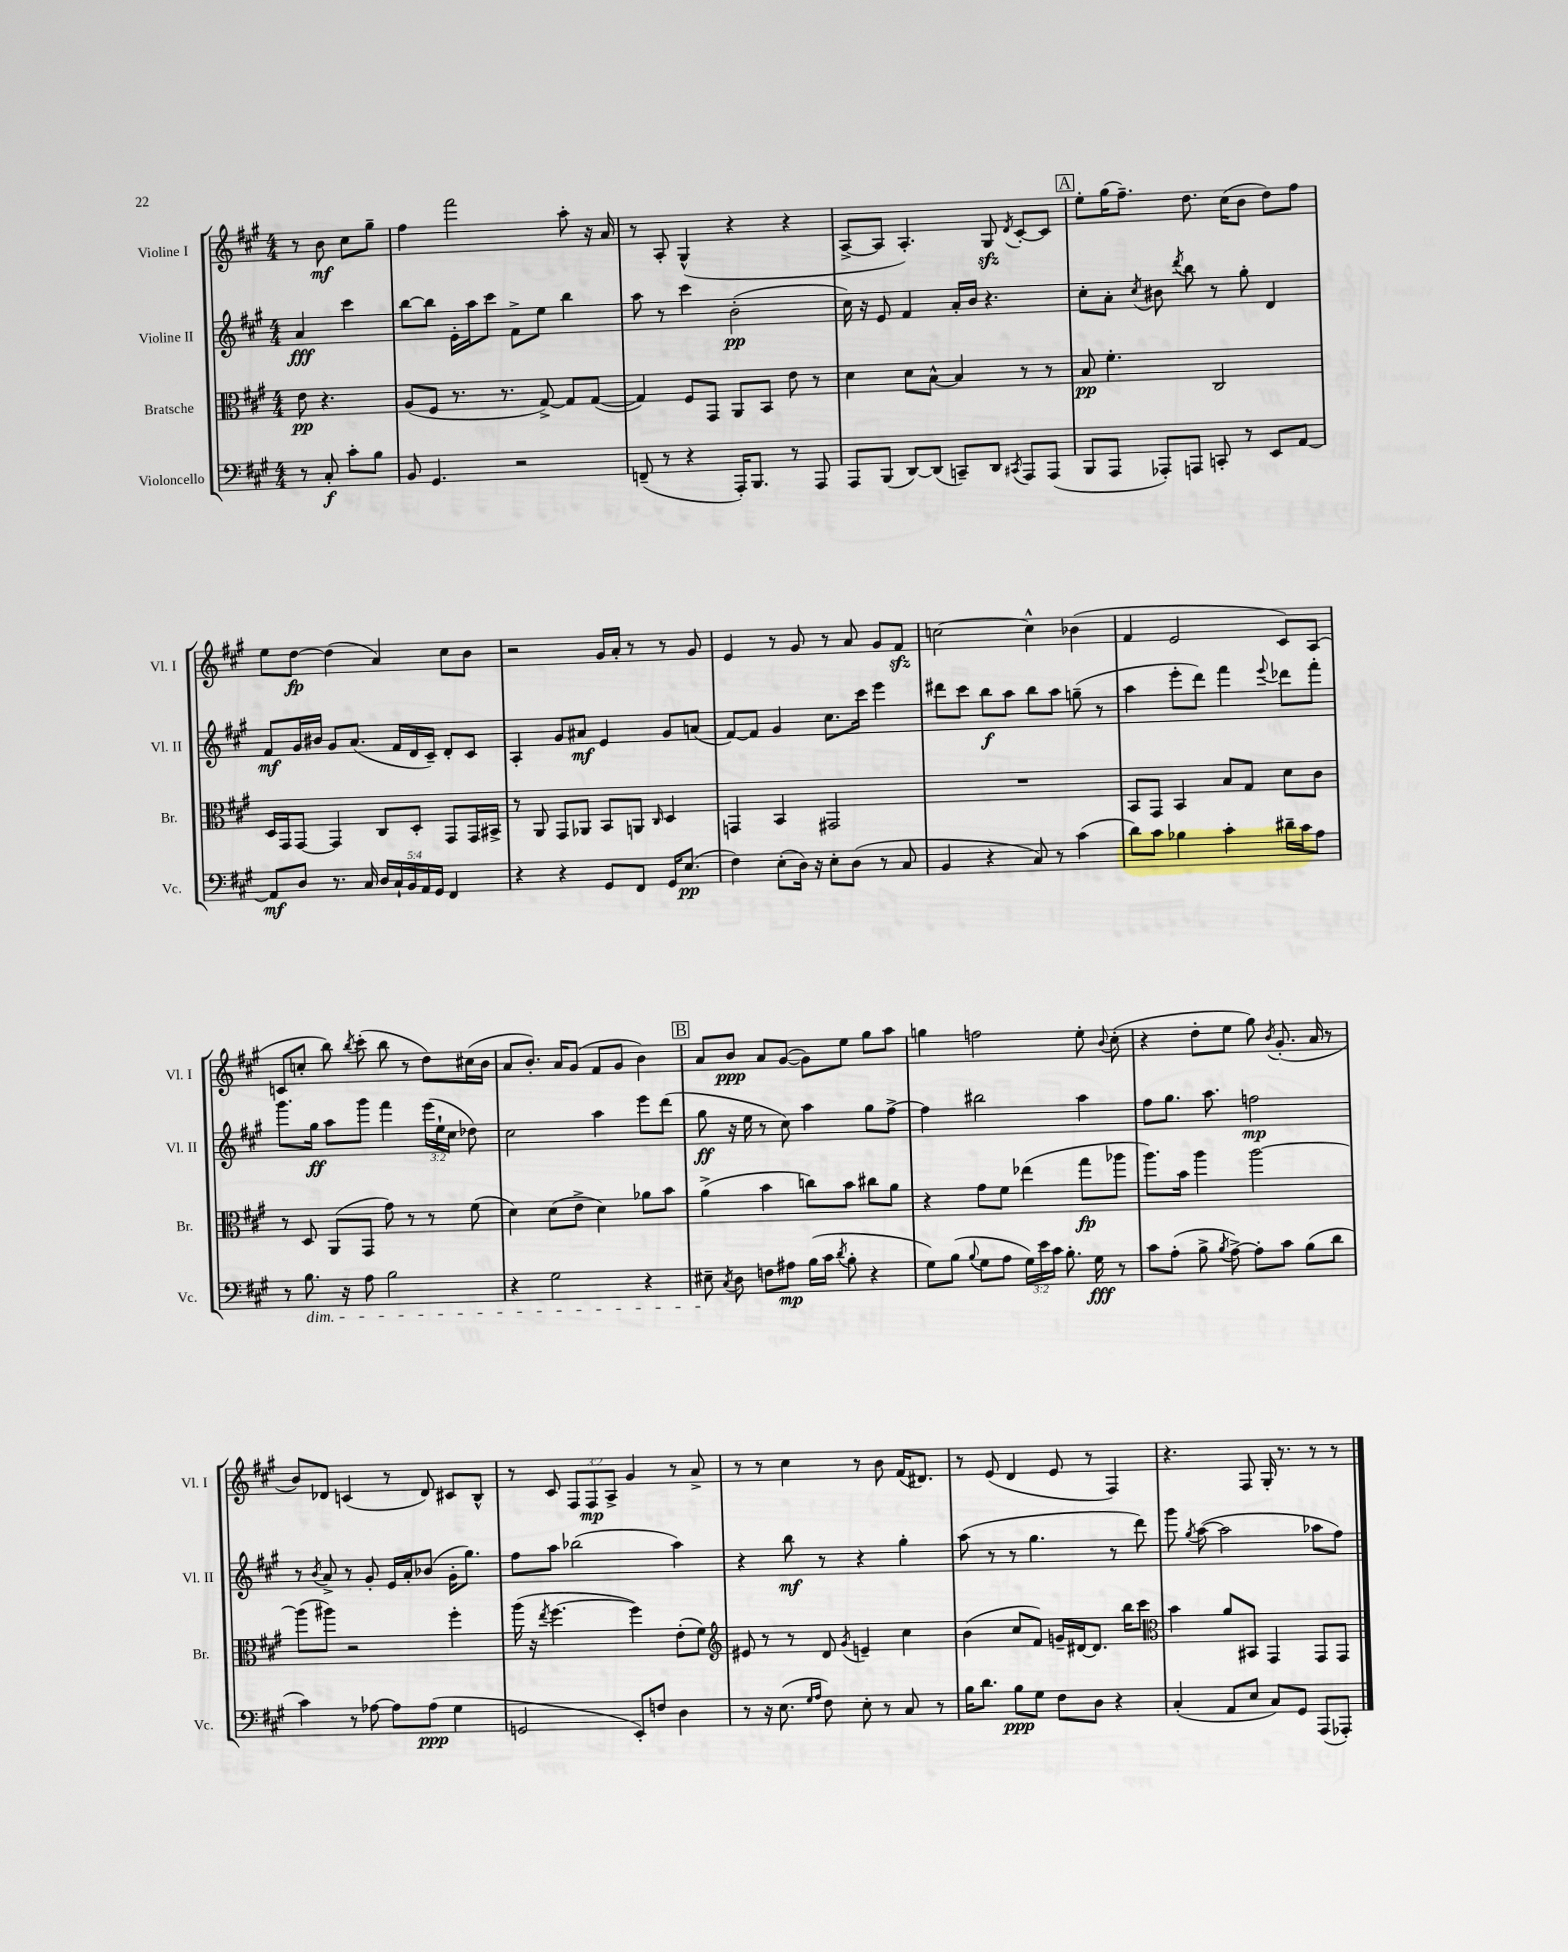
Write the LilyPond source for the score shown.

<<
\new StaffGroup <<
\new Staff = "s0" \with { instrumentName = "Violine I" shortInstrumentName = "Vl. I" } {
    \clef treble \key a \major \numericTimeSignature \time 4/4 \override Staff.TupletNumber.text = #tuplet-number::calc-fraction-text \partial 2
    \autoBeamOff r8 b'8\mf cis''8[ gis''8]-- |
    fis''4 fis'''2 a''8-. r16 a'16 |
    r8 a8-. gis4-^( r4 r4 |
    a8[~-> a8] a4.-.) gis8\sfz \acciaccatura { d'8 } cis'8[~-. cis'8] |
    \mark \markup { \box "A" } e''8[-. gis''16( fis''8.]--) d''8. cis''16[( b'8] d''8[) fis''8] |
    e''8[ d''8]~\fp d''4( a'4) cis''8[ b'8] |
    r2 gis'16[ a'16]-. r8 r8 gis'8 |
    e'4 r8 gis'8 r8 a'8 gis'8[ fis'8]\sfz |
    c''2~ c''4-^ bes'4( |
    fis'4 e'2 cis'8[) a8]( |
    c'8[ c''8]-. b''8) \acciaccatura { b''8 } cis'''8-.( b''8 r8 d''8[) cis''16( b'16] |
    a'8[ b'8.]-.) a'16[ gis'8]( fis'8[ gis'8] b'4) |
    \mark \markup { \box "B" } a'8[ b'8]\ppp a'8[ gis'8]~( gis'8[) e''8] gis''8[ a''8] |
    g''4 f''2 e''8-. \appoggiatura { b'8 } cis''8-.( |
    r4 d''8[-. e''8] gis''8) \acciaccatura { b'8 } gis'8.-.( a'16 r8 |
    b'8[) des'8] c'4( r8 des'8) cis'8[ b8]-^ |
    r8 cis'8 \tuplet 3/2 { fis8[ fis8\mp a8]-> } gis'4 r8 a'8-> |
    r8 r8 cis''4 r8 b'8 fis'16[( dis'8.]) |
    r8 e'8( d'4 e'8 r8 fis4) |
    r4. fis8 gis16-. r8. r8 r8 \bar "|." |
}
\new Staff = "s1" \with { instrumentName = "Violine II" shortInstrumentName = "Vl. II" } {
    \clef treble \key a \major \numericTimeSignature \time 4/4 \override Staff.TupletNumber.text = #tuplet-number::calc-fraction-text \partial 2
    \autoBeamOff a'4\fff cis'''4 |
    b''8[~ b''8] e'16[-. a''16 cis'''8] fis'8[-> e''8] b''4 |
    a''8 r8 cis'''4 b'2-.\pp( |
    cis''16) r16 e'8 fis'4 a'16[-. b'16] r4. |
    \mark \markup { \box "A" } cis''8[-. a'8]-. \acciaccatura { cis''8 } bis'8 \acciaccatura { d'''8 } b''8 r8 gis''8-. d'4 |
    fis'8[\mf gis'16 bis'16] gis'8[ a'8.]( fis'16[ d'16 cis'16]--) d'8[-. cis'8] |
    a4-. gis'8[ ais'8]\mf e'4 gis'8[ a'8]( |
    fis'8[~) fis'8] gis'4 cis''8.[ cis'''16] e'''4 |
    dis'''8[ cis'''8] b''8[\f a''8] b''8[ a''8] g''8--( r8 |
    a''4 e'''8[-. d'''8]) fis'''4 \appoggiatura { e'''8 } des'''8[ fis'''8]-. |
    gis'''8.[ gis''16]\ff a''8[ gis'''8] fis'''4 \tuplet 3/2 { e'''16[( e''16-! cis''16] } des''8) |
    cis''2 a''4 e'''8[ d'''8]( |
    \mark \markup { \box "B" } gis''8\ff r16 e''16 r8 cis''8) a''4 gis''8[ fis''8]~-> |
    fis''4 bis''2 a''4 |
    fis''8[ gis''8.] a''8. f''2\mp |
    r8 \acciaccatura { b'8 } a'8-> r8 gis'8-. e'16[ a'16-. bes'8]( gis'16[-. gis''8.]) |
    fis''8[ a''8] bes''2( a''4) |
    r4 b''8\mf r8 r4 gis''4-. |
    a''8( r8 r8 gis''4. r8 d'''8) |
    gis'''8 \acciaccatura { gis''8 } a''8~( a''2 aes''8[ fis''8]) \bar "|." |
}
\new Staff = "s2" \with { instrumentName = "Bratsche" shortInstrumentName = "Br." } {
    \clef alto \key a \major \numericTimeSignature \time 4/4 \partial 2
    \autoBeamOff e'8\pp r4. |
    a8[( fis8] r8. r8. gis8~->) gis8[ gis8]~( |
    gis4) fis8[ gis,8] a,8[ b,8] e'8 r8 |
    d'4 d'8[ b8]~-^ b4 r8 r8 |
    \mark \markup { \box "A" } b8\pp fis'4.-. cis2 |
    d16[ gis,16 gis,8]~ gis,4 cis8[ d8]-. gis,8[ gis,16 bis,16]-> |
    r8 a,8 gis,8[ aes,8] b,8[ a,8] \grace { cis16 } d4 |
    g,4 b,4 gis,2 |
    R1 |
    b,8[ gis,8] b,4 b8[ gis8] d'8[ cis'8] |
    r8 d8 a,8[( gis,8] gis'8) r8 r8 fis'8( |
    d'4) d'8[( e'8]-> d'4) aes'8[ b'8] |
    \mark \markup { \box "B" } a'4->( b'4 c''8[) b'8] cis''8[ a'8] |
    r4 gis'8[ fis'8] ees''4( gis''8[\fp aes''8] |
    a''8.[) b'16] a''4 a''2~ |
    a''8[( ais''8]) r2 fis''4-. |
    a''16( r16 \acciaccatura { e''8 } fis''4.~ fis''4) e'8[-.( fis'8]) |
    \clef treble eis'8 r8 r8 d'8 \acciaccatura { gis'8 } e'4-- cis''4 |
    b'4( cis''8[ fis'8]) g'16[-- dis'16~ dis'8.] b''16[ cis'''8] |
    \clef alto b'4 a'8[ bis,8] gis,4 gis,8[ gis,8] \bar "|." |
}
\new Staff = "s3" \with { instrumentName = "Violoncello" shortInstrumentName = "Vc." } {
    \clef bass \key a \major \numericTimeSignature \time 4/4 \override Staff.TupletNumber.text = #tuplet-number::calc-fraction-text \partial 2
    \autoBeamOff r8 cis8-.\f cis'8[-. b8] |
    b,8 gis,4. r2 |
    f,8--( r8 r4 a,,16[-.) b,,8.] r8 a,,8 |
    a,,8[ b,,8]( d,8[~) d,8]( c,8[--) d,8] \acciaccatura { cis,8 } a,,8[ a,,8]( |
    \mark \markup { \box "A" } b,,8[ a,,8] aes,,8[-.) a,,8] c,8-. r8 e,8[ a,8]~ |
    a,8[\mf d8] r8. cis16 \tuplet 5/4 { d16[ cis16-! b,16 a,16 gis,16] } fis,4 |
    r4 r4 gis,8[ fis,8] gis,16[ e8.]\pp( |
    fis4) e8[-.( d16]) r16 e8[-. d8]( r8 cis8 |
    b,4 r4 cis8) r8 cis'4( |
    d'8[) cis'8] bes4 cis'4-. dis'16[-- cis'16 a8] |
    r8 b8.\dim r16 a8 b2 |
    r4 gis2 r4 |
    \mark \markup { \box "B" } eis8--\! \acciaccatura { cis8 } d8 f8[ ais8]\mp b16[( cis'16] \acciaccatura { d'8 } b8-. r4 |
    gis8[) b8]( \appoggiatura { b8 } gis8[ a8] \tuplet 3/2 { gis16[) e'16 cis'16] } b8.-. gis16\fff r8 |
    cis'8[ a8]-.( b8-> \acciaccatura { b8 } a8~->) a8[-. cis'8] b8[( d'8] |
    cis'4) r8 aes8~ aes8[ aes8]\ppp( gis4 |
    g,2 e,8[-.) f8] d4 |
    r8 r16 e8.( \grace { gis16[ a16] } fis8) e8-. r8 cis8 r8 |
    b16[ d'8.] b8[\ppp gis8] fis8[ d8] r4 |
    cis4-.( a,8[ e8] cis8[) gis,8] a,,8[( aes,,8]-.) \bar "|." |
}
>>
>>
\layout { \context { \Score \remove "Bar_number_engraver" } }
